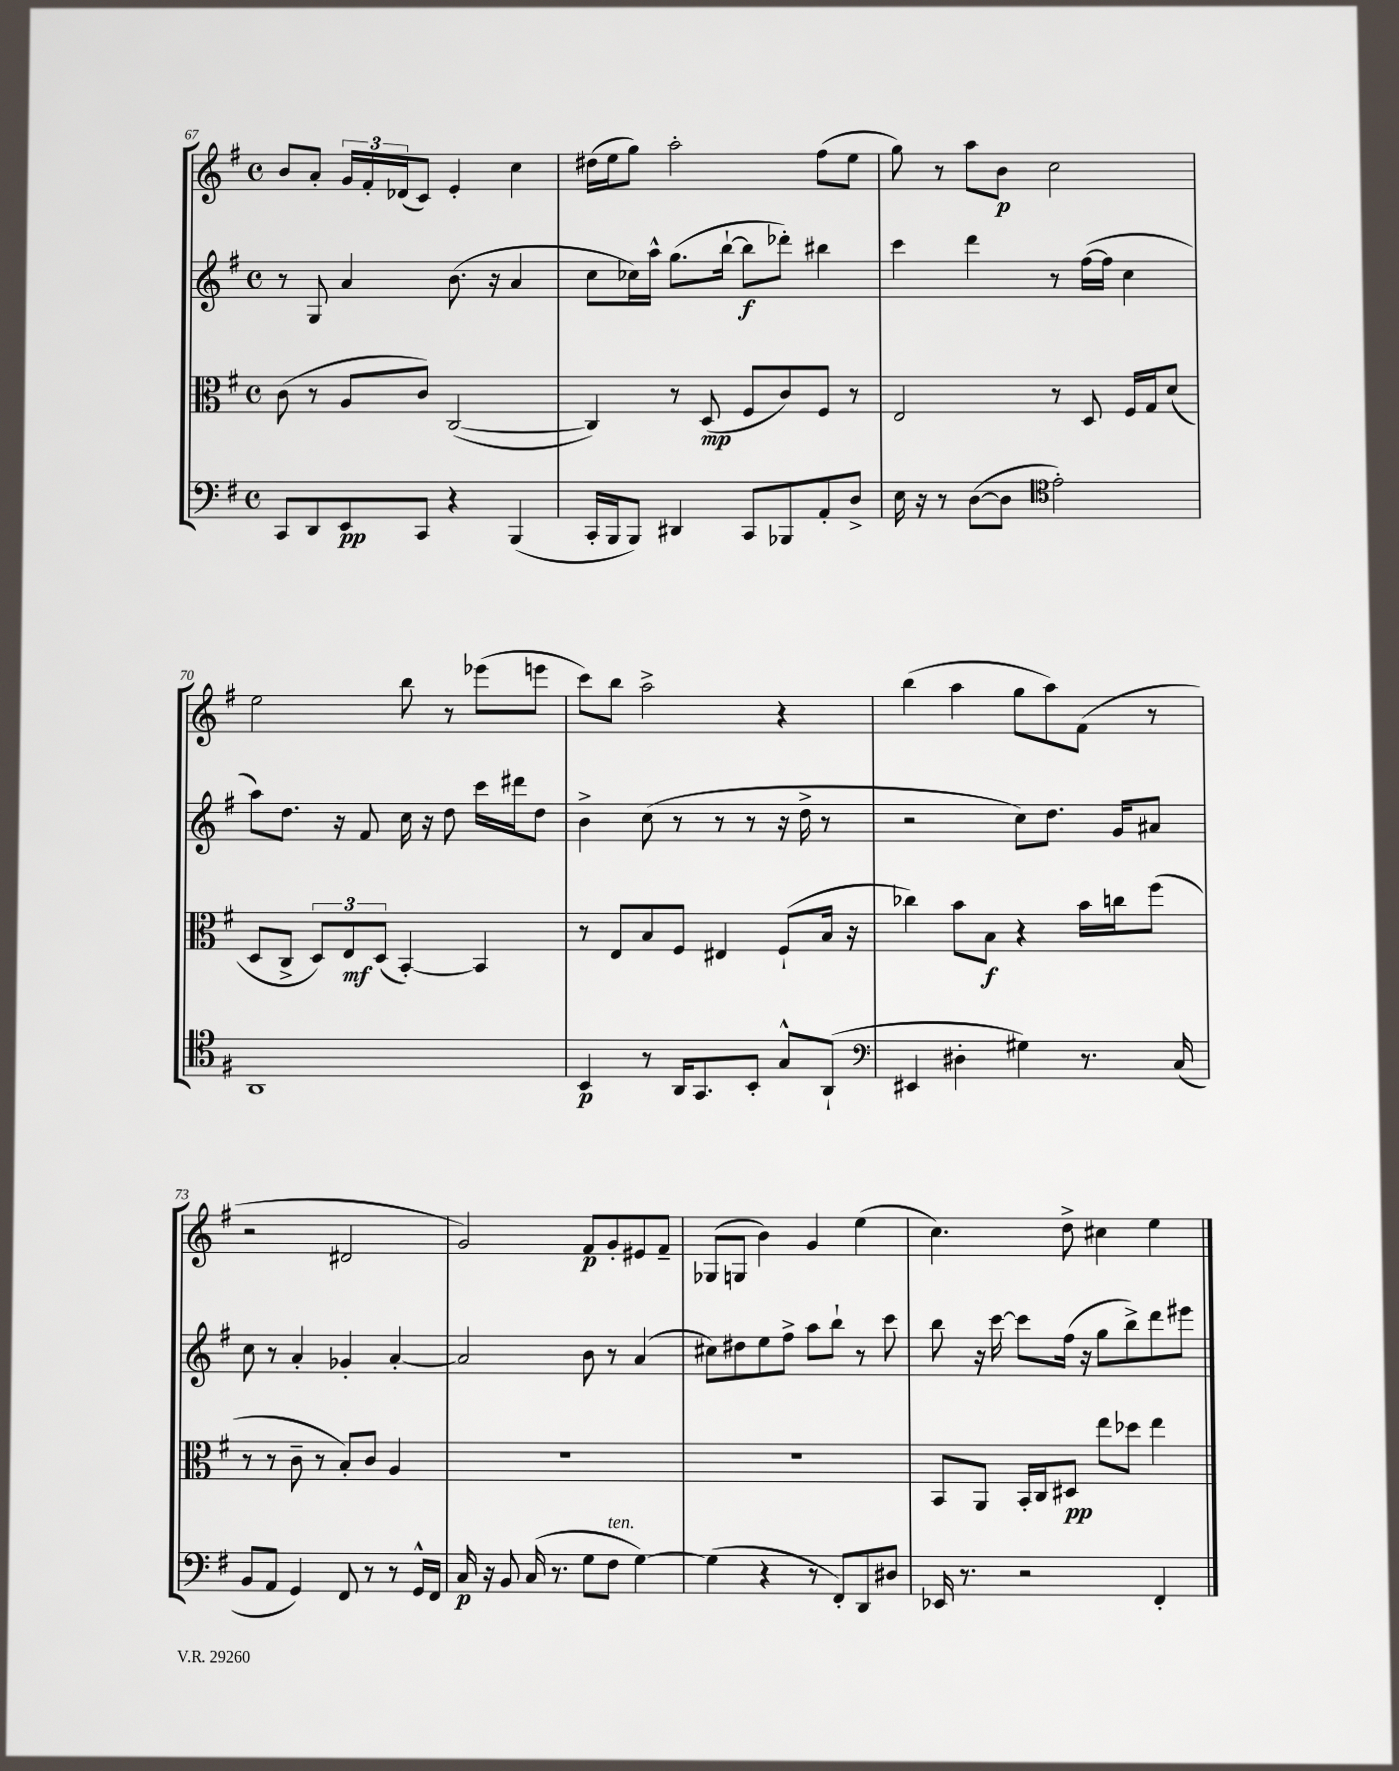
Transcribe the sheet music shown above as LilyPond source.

<<
\new StaffGroup <<
\new Staff = "s0" {
    \clef treble \key g \major \defaultTimeSignature \time 4/4
    b'8 a'8-. \tuplet 3/2 { g'16 fis'16-. des'16( } c'8) e'4-. c''4 |
    dis''16( e''16 g''8) a''2-. fis''8( e''8 |
    g''8) r8 a''8 b'8\p c''2 |
    e''2 b''8 r8 ees'''8( e'''8 |
    c'''8) b''8 a''2-> r4 |
    b''4( a''4 g''8 a''8) fis'8( r8 |
    r2 dis'2 |
    g'2) fis'8\p g'8-. eis'8 fis'8-- |
    ges8( g8 b'4) g'4 e''4( |
    c''4.) d''8-> cis''4 e''4 \bar "|." |
}
\new Staff = "s1" {
    \clef treble \key g \major \defaultTimeSignature \time 4/4
    r8 g8 a'4 b'8.( r16 a'4 |
    c''8 ces''16) a''16-^ g''8.( b''16~-! b''8\f des'''8-.) bis''4 |
    c'''4 d'''4 r8 fis''16~( fis''16 c''4 |
    a''8) d''8. r16 fis'8 c''16 r16 d''8 c'''16 dis'''16 d''8 |
    b'4-> c''8( r8 r8 r8 r16 d''16-> r8 |
    r2 c''8) d''8. g'16 ais'8 |
    c''8 r8 a'4-. ges'4-. a'4~-. |
    a'2 b'8 r8 a'4( |
    cis''8) dis''8 e''8 fis''8-> a''8 b''8-! r8 c'''8 |
    b''8 r16 c'''16~ c'''8 fis''16( r16 g''8 b''8->) d'''8 eis'''8 \bar "|." |
}
\new Staff = "s2" {
    \clef alto \key g \major \defaultTimeSignature \time 4/4
    c'8( r8 a8 c'8) c2~( |
    c4) r8 d8\mp( fis8 c'8) fis8 r8 |
    e2 r8 d8 fis16 g16 d'8( |
    d8 c8-> \tuplet 3/2 { d8) e8\mf d8( } b,4~-.) b,4 |
    r8 e8 b8 fis8 eis4 fis8-!( b16 r16 |
    ces''4) b'8 b8\f r4 b'16 c''16 fis''8( |
    r8 r8 c'8-- r8 b8-.) c'8 a4 |
    R1 |
    R1 |
    b,8 a,8 b,16-. c16 dis8\pp e''8 des''8 e''4 \bar "|." |
}
\new Staff = "s3" {
    \clef bass \key g \major \defaultTimeSignature \time 4/4
    c,8 d,8 e,8\pp c,8 r4 b,,4( |
    c,16-. b,,16 b,,8) dis,4 c,8 bes,,8 a,8-. d8-> |
    e16 r16 r8 d8~( d8 \clef tenor e'2-.) |
    a,1 |
    b,4\p r8 a,16 g,8. b,8-. g8-^ a,8-!( |
    \clef bass eis,4 dis4-. gis4) r8. c16( |
    b,8 a,8 g,4) fis,8 r8 r8 g,16-^ fis,16 |
    c16\p r16 b,8 c16( r8. g8 fis8^\markup { \italic "ten." } g4~) |
    g4( r4 r8 fis,8-.) d,8 dis8 |
    ees,16 r8. r2 fis,4-. \bar "|." |
}
>>
>>
\layout { \context { \Score currentBarNumber = #67 } }
